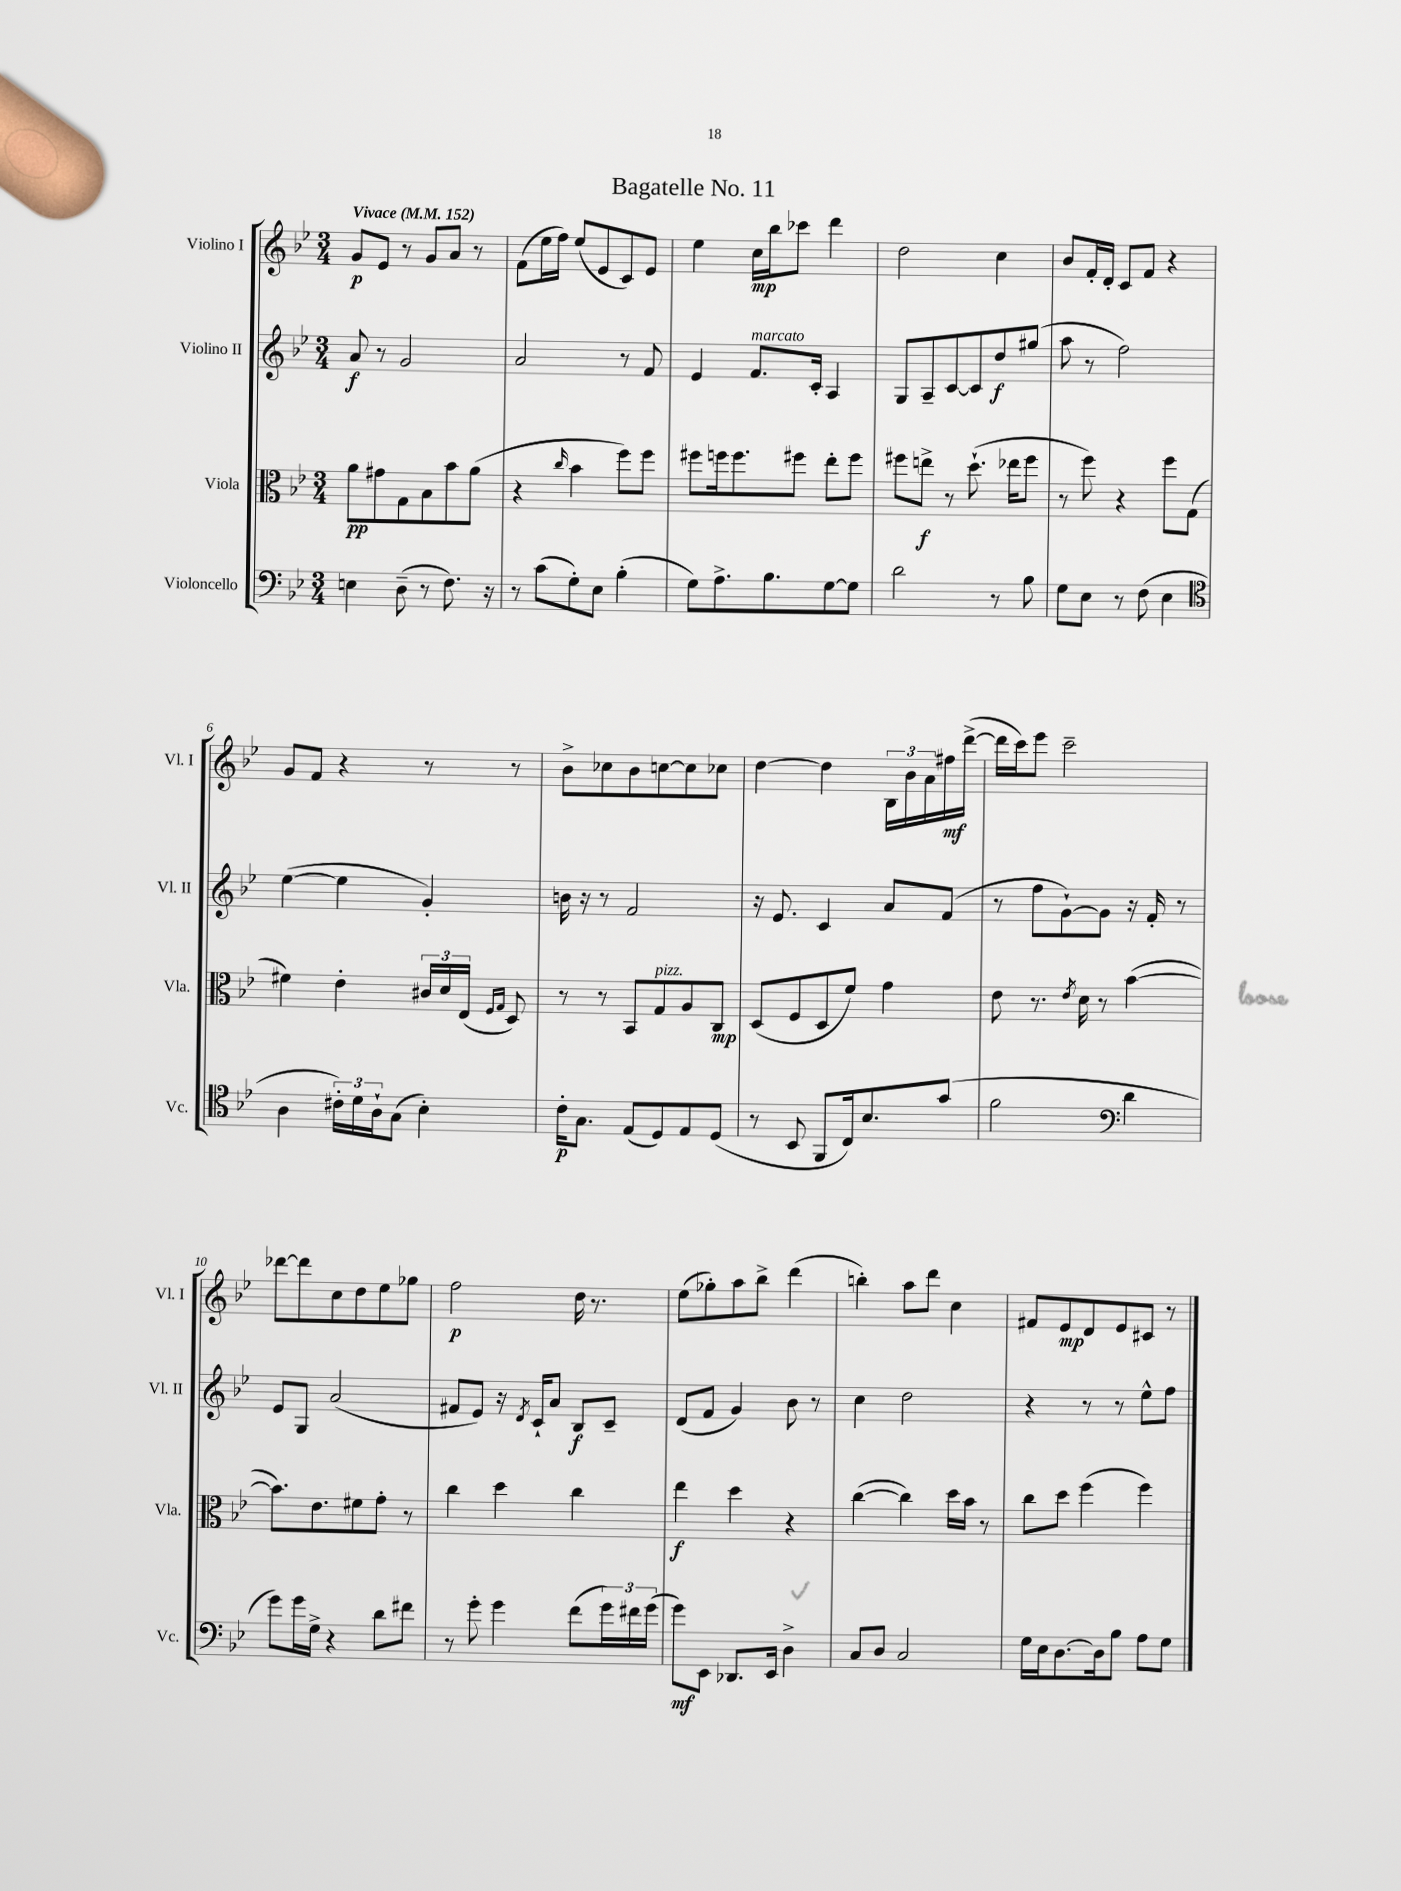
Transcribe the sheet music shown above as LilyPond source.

\header { title = "Bagatelle No. 11" }
<<
\new StaffGroup <<
\new Staff = "s0" \with { instrumentName = "Violino I" shortInstrumentName = "Vl. I" } {
    \clef treble \key bes \major \numericTimeSignature \time 3/4 \tempo "Vivace" 4 = 152
    g'8\p ees'8 r8 g'8 a'8 r8 |
    f'8( ees''16 f''16) ees''8( ees'8 c'8) ees'8 |
    ees''4 c''16\mp bes''16 ces'''8 d'''4 |
    d''2 c''4 |
    bes'8 f'16-. d'16-. c'8 f'8 r4 |
    g'8 f'8 r4 r8 r8 |
    bes'8-> ces''8 bes'8 c''8~ c''8 ces''8 |
    d''4~ d''4 \tuplet 3/2 { bes16 bes'16 a'16 } fis''16\mf d'''16~->( |
    d'''16 c'''16) ees'''8 c'''2-- |
    des'''8~ des'''8 c''8 d''8 ees''8 ges''8 |
    f''2\p d''16 r8. |
    ees''8( ges''8-.) a''8 bes''8-> d'''4( |
    b''4-.) a''8 d'''8 c''4 |
    fis'8 ees'8\mp d'8 ees'8 cis'8 r8 \bar "|." |
}
\new Staff = "s1" \with { instrumentName = "Violino II" shortInstrumentName = "Vl. II" } {
    \clef treble \key bes \major \numericTimeSignature \time 3/4
    a'8\f r8 g'2 |
    a'2 r8 f'8 |
    ees'4 f'8.^\markup { \italic "marcato" } c'16-. a4 |
    g8 a8-- c'8~ c'8 d''8\f gis''8( |
    a''8 r8 f''2) |
    ees''4~( ees''4 g'4-.) |
    b'16 r16 r8 f'2 |
    r16 ees'8. c'4 a'8 f'8( |
    r8 f''8 g'8~-!) g'8 r16 f'16-. r8 |
    ees'8 g8 a'2( |
    fis'8 ees'8) r16 \acciaccatura { d'8 } c'16-! a'8 bes8\f c'8-- |
    d'8( f'8 g'4) bes'8 r8 |
    c''4 d''2 |
    r4 r8 r8 ees''8-^ f''8 \bar "|." |
}
\new Staff = "s2" \with { instrumentName = "Viola" shortInstrumentName = "Vla." } {
    \clef alto \key bes \major \numericTimeSignature \time 3/4
    a'8\pp gis'8 g8 bes8 bes'8 a'8( |
    r4 \grace { c''16 } bes'4 f''8) f''8 |
    fis''8 f''16 f''8. fis''8 ees''8-. fis''8 |
    fis''8 e''8->\f r8 d''8.-!( ees''16 fis''8 |
    r8 f''8) r4 f''8 g8( |
    fis'4) ees'4-. \tuplet 3/2 { cis'16 d'16 ees16( } \grace { f16 g16 } d8) |
    r8 r8 bes,8 g8^\markup { \italic "pizz." } a8 c8\mp |
    d8( f8 d8 f'8) g'4 |
    ees'8 r8. \acciaccatura { ees'8 } d'16 r8 bes'4~( |
    bes'8.) ees'8. fis'8 g'8-. r8 |
    c''4 d''4 c''4 |
    ees''4\f d''4 r4 |
    c''4~( c''4) d''16 bes'16 r8 |
    c''8 d''8 f''4( f''4) \bar "|." |
}
\new Staff = "s3" \with { instrumentName = "Violoncello" shortInstrumentName = "Vc." } {
    \clef bass \key bes \major \numericTimeSignature \time 3/4
    e4 d8--( r8 f8.) r16 |
    r8 c'8( g8-.) ees8 bes4-.( |
    g8) a8.-> bes8. g8~ g8 |
    d'2 r8 bes8 |
    g8 ees8 r8 f8( ees4 |
    \clef tenor a4 \tuplet 3/2 { cis'16-.) d'16 a16-! } g8( bes4-.) |
    c'16-.\p g8. ees8( d8) ees8 d8( |
    r8 bes,8 f,8 c16) bes8. g'8( |
    f'2 \clef bass d'4 |
    g'8) g'16 g16-> r4 d'8 fis'8 |
    r8 g'8-. g'4 f'8( \tuplet 3/2 { g'16) fis'16 g'16( } |
    g'8\mf) ees,8 des,8. ees,16 d4-> |
    c8 d8 c2 |
    g16 ees16 d8.~ d16 bes8 a8 g8 \bar "|." |
}
>>
>>
